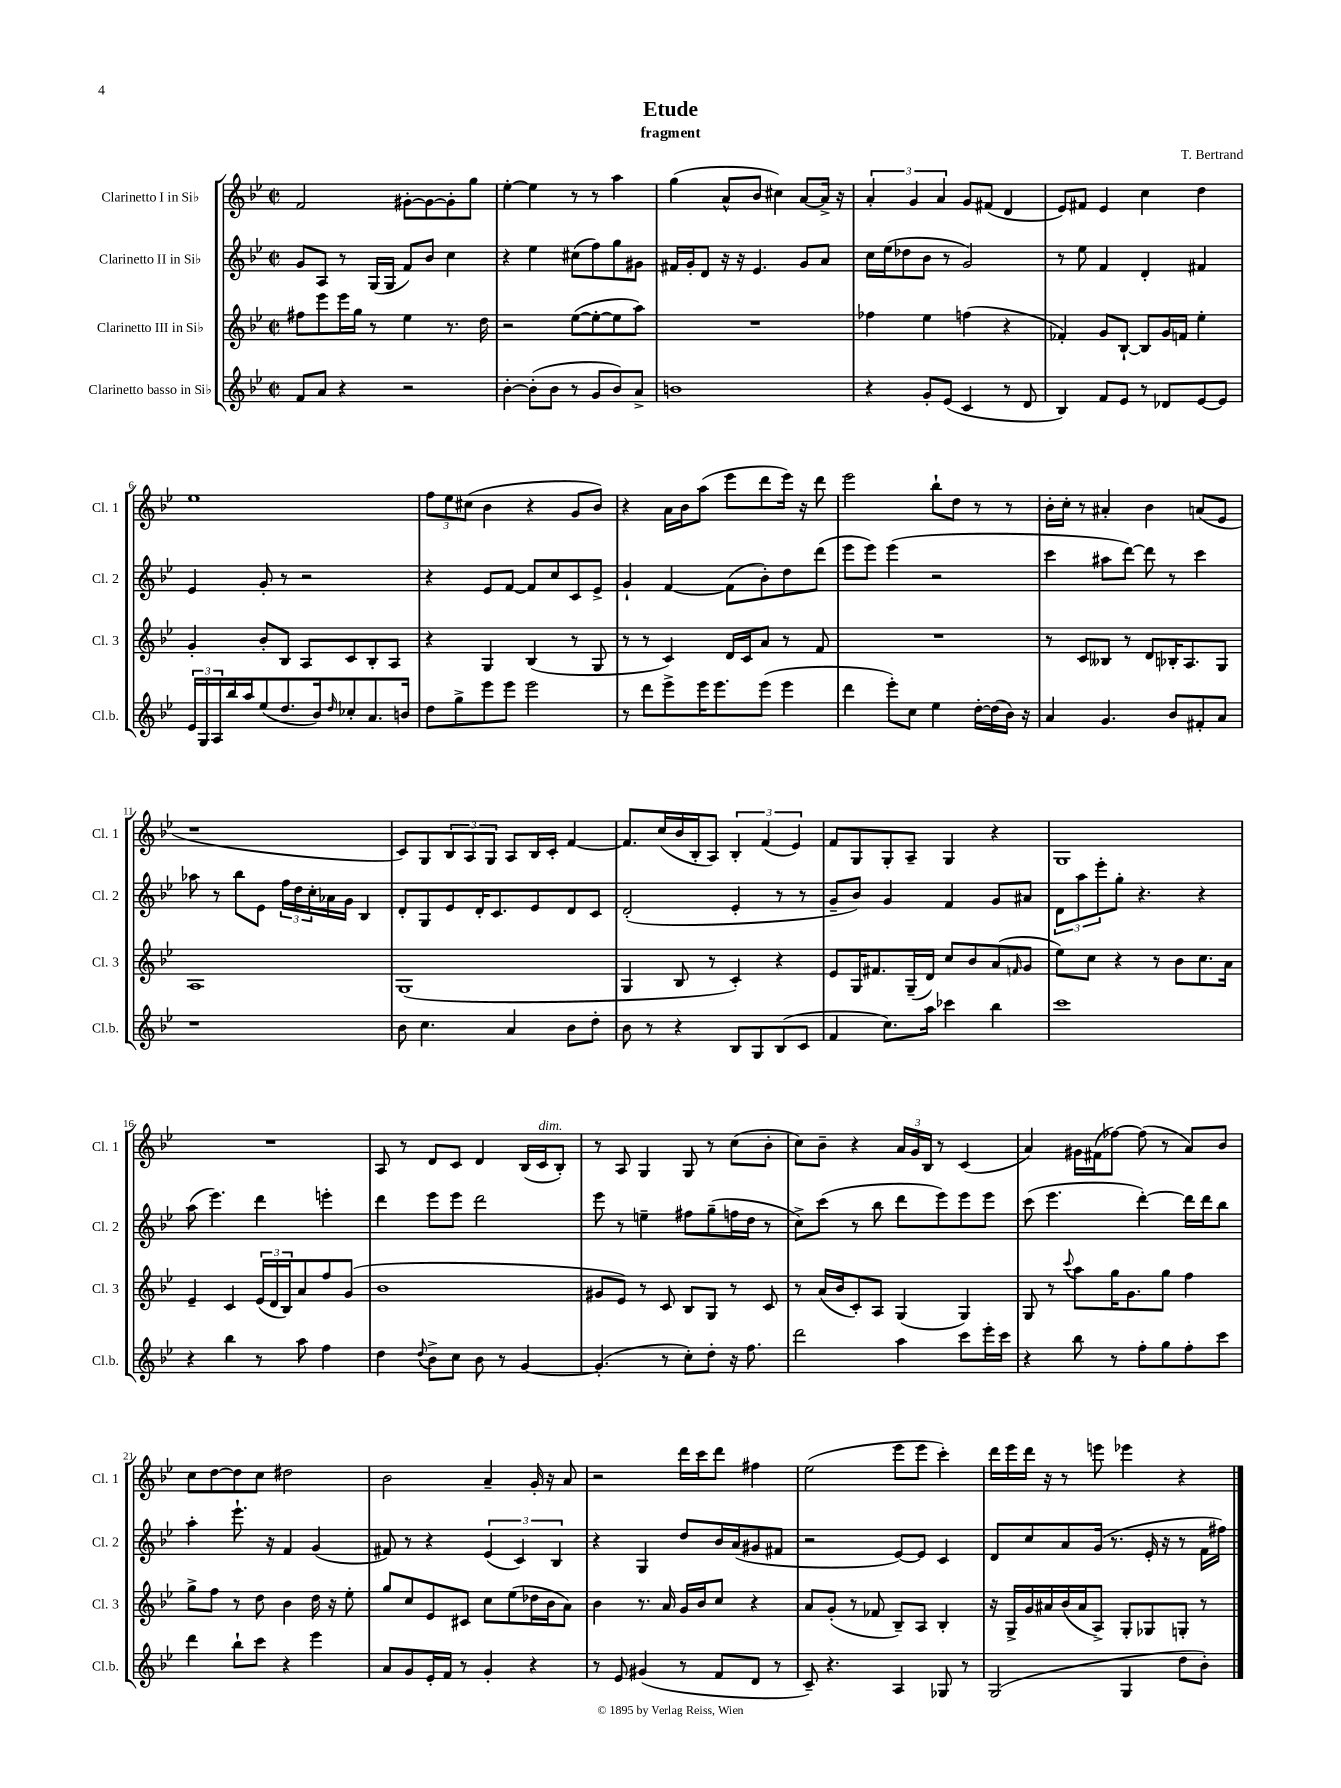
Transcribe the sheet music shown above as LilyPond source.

\header { title = "Etude" composer = "T. Bertrand" subtitle = "fragment" }
<<
\new StaffGroup <<
\new Staff = "s0" \with { instrumentName = "Clarinetto I in Sib" shortInstrumentName = "Cl. 1" } {
    \clef treble \key bes \major \defaultTimeSignature \time 2/2
    f'2 gis'8~-. gis'8~ gis'8-. g''8 |
    ees''4~-. ees''4 r8 r8 a''4 |
    g''4( a'8-^ bes'8 cis''4) a'8~ a'16-> r16 |
    \tuplet 3/2 { a'4-. g'4 a'4 } g'8 fis'8( d'4 |
    ees'8) fis'8 ees'4 c''4 d''4 |
    ees''1 |
    \tuplet 3/2 { f''8 ees''8 cis''8( } bes'4 r4 g'8 bes'8) |
    r4 a'16 bes'16 a''8( ees'''8 d'''8 ees'''16) r16 d'''8 |
    ees'''2 bes''8-! d''8 r8 r8 |
    bes'16-. c''16-. r8 ais'4-. bes'4 a'8( ees'8 |
    r1 |
    c'8) g8 \tuplet 3/2 { bes8 a8 g8 } a8 bes16 c'16-. f'4~ |
    f'8. c''16( bes'16 bes16-. a8) \tuplet 3/2 { bes4-. f'4( ees'4) } |
    f'8 g8 g8-. a8-- g4 r4 |
    g1 |
    R1 |
    a8 r8 d'8 c'8 d'4 bes16( c'16^\markup { \italic "dim." } bes8-.) |
    r8 a8 g4 g8 r8 c''8( bes'8-. |
    c''8) bes'8-- r4 \tuplet 3/2 { a'16 g'16 bes16 } r8 c'4( |
    a'4) gis'16 fis'16( fes''8~) fes''8( r8 a'8) bes'8 |
    c''8 d''8~ d''8 c''8 dis''2 |
    bes'2 a'4-- g'16-. r16 a'8 |
    r2 d'''16 c'''16 d'''8 fis''4 |
    ees''2( ees'''8 ees'''8 c'''4-.) |
    d'''16 ees'''16 d'''16 r16 r8 e'''8 ees'''4 r4 \bar "|." |
}
\new Staff = "s1" \with { instrumentName = "Clarinetto II in Sib" shortInstrumentName = "Cl. 2" } {
    \clef treble \key bes \major \defaultTimeSignature \time 2/2
    g'8 a8 r8 g16( g16 f'8) bes'8 c''4 |
    r4 ees''4 cis''8( f''8) g''8 gis'8 |
    fis'16 g'16-. d'8 r16 r16 ees'4. g'8 a'8 |
    c''16 ees''16( des''8 bes'8 r8 g'2) |
    r8 ees''8 f'4 d'4-. fis'4 |
    ees'4 g'8-. r8 r2 |
    r4 ees'8 f'8~ f'8 c''8 c'8 ees'8-> |
    g'4-! f'4~ f'8( bes'8-.) d''8 d'''8( |
    ees'''8 ees'''8) ees'''4( r2 |
    c'''4 ais''8 d'''8~) d'''8 r8 c'''4 |
    aes''8 r8 bes''8 ees'8 \tuplet 3/2 { f''16 d''16 c''16-. } aes'16 g'16 bes4 |
    d'8-. g8 ees'8 d'16-. c'8. ees'8 d'8 c'8 |
    d'2-.( ees'4-. r8 r8 |
    g'8-- bes'8) g'4 f'4 g'8 ais'8 |
    \tuplet 3/2 { d'8 a''8 ees'''8-. } g''8-. r4. r4 |
    a''8( ees'''4.) d'''4 e'''4-. |
    d'''4 ees'''8 ees'''8 d'''2 |
    ees'''8 r8 e''4-- fis''8 g''8--( f''16 d''16 r8 |
    c''8->) c'''8( r8 bes''8 d'''8 ees'''8) ees'''8 ees'''8 |
    c'''8( ees'''4. d'''4~-.) d'''16 d'''16 bes''8 |
    a''4-. ees'''8.-! r16 f'4 g'4( |
    fis'8) r8 r4 \tuplet 3/2 { ees'4( c'4) bes4 } |
    r4 g4 d''8 bes'16 a'16( gis'8 fis'8 |
    r2 ees'8~) ees'8 c'4 |
    d'8 c''8 a'8 g'16( r8. ees'16-. r16 r8 f'16 fis''16) \bar "|." |
}
\new Staff = "s2" \with { instrumentName = "Clarinetto III in Sib" shortInstrumentName = "Cl. 3" } {
    \clef treble \key bes \major \defaultTimeSignature \time 2/2
    fis''8 ees'''8 ees'''16 g''16 r8 ees''4 r8. d''16 |
    r2 ees''8~( ees''8~-. ees''8 a''8) |
    R1 |
    fes''4 ees''4 f''4( r4 |
    fes'4-.) g'8 bes8~-! bes8 g'16 f'16 ees''4-. |
    g'4-. bes'8-. bes8 a8 c'8 bes8-. a8 |
    r4 g4 bes4( r8 g8 |
    r8 r8 c'4) d'16 c'16 a'8 r8 f'8 |
    R1 |
    r8 c'8 beses8 r8 d'8 bes16-. a8. g8 |
    a1 |
    g1( |
    g4 bes8 r8 c'4-.) r4 |
    ees'8 g16 fis'8. g16--( d'16) c''8 bes'8 a'8( \grace { f'16 } g'8 |
    ees''8) c''8 r4 r8 bes'8 c''8. a'16 |
    ees'4-- c'4 \tuplet 3/2 { ees'16( d'16 bes16) } a'8 f''8 g'8( |
    bes'1 |
    gis'8 ees'8) r8 c'8 bes8 g8 r8 c'8 |
    r8 a'16( bes'16 c'8-.) a8 g4( g4) |
    g8 r8 \appoggiatura { c'''8 } a''8 g''16 g'8. g''8 f''4 |
    g''8-> f''8 r8 d''8 bes'4 d''16 r16 ees''8-. |
    g''8 c''8 ees'8 cis'8 c''8 ees''8( des''16 bes'16 a'8) |
    bes'4 r8. a'16 g'16 bes'16 c''8 r4 |
    a'8 g'8-.( r8 fes'8 bes8--) a8 bes4-. |
    r16 g16-> g'16 ais'16 bes'16( ais'16 a8->) g8-. ges8 g8-. r8 \bar "|." |
}
\new Staff = "s3" \with { instrumentName = "Clarinetto basso in Sib" shortInstrumentName = "Cl.b." } {
    \clef treble \key bes \major \defaultTimeSignature \time 2/2
    f'8 a'8 r4 r2 |
    bes'4~-. bes'8-.( bes'8 r8 g'8 bes'8) a'8-> |
    b'1 |
    r4 g'8-. ees'8( c'4 r8 d'8 |
    bes4) f'8 ees'8 r8 des'8 ees'8~ ees'8 |
    \tuplet 3/2 { ees'16 g16 a16 } bes''16 a''16 ees''8( d''8. bes'16) \grace { d''16 } ces''8-. a'8. b'16 |
    d''8 g''8-> ees'''8 ees'''8 ees'''2 |
    r8 d'''8 ees'''8-> ees'''16 ees'''8. ees'''8( ees'''4 |
    d'''4 ees'''8-.) c''8 ees''4 d''16~-. d''16( bes'16) r16 |
    a'4 g'4. bes'8 fis'8-. a'8 |
    r1 |
    bes'8 c''4. a'4 bes'8 d''8-. |
    bes'8 r8 r4 bes8 g8 bes8( c'8 |
    f'4 c''8.) a''16 ces'''4 bes''4 |
    c'''1 |
    r4 bes''4 r8 a''8 f''4 |
    d''4 \appoggiatura { d''8 } bes'8-> c''8 bes'8 r8 g'4~ |
    g'4.-.( r8 c''8-.) d''8-. r16 f''8. |
    d'''2 a''4 c'''8 ees'''16-. c'''16 |
    r4 bes''8 r8 f''8-. g''8 f''8-. c'''8 |
    d'''4 bes''8-! c'''8 r4 ees'''4 |
    a'8 g'8 ees'16-. f'16 r8 g'4-. r4 |
    r8 ees'8 gis'4( r8 f'8 d'8 r8 |
    c'8--) r4. a4 ges8 r8 |
    g2( g4 d''8 bes'8-.) \bar "|." |
}
>>
>>
